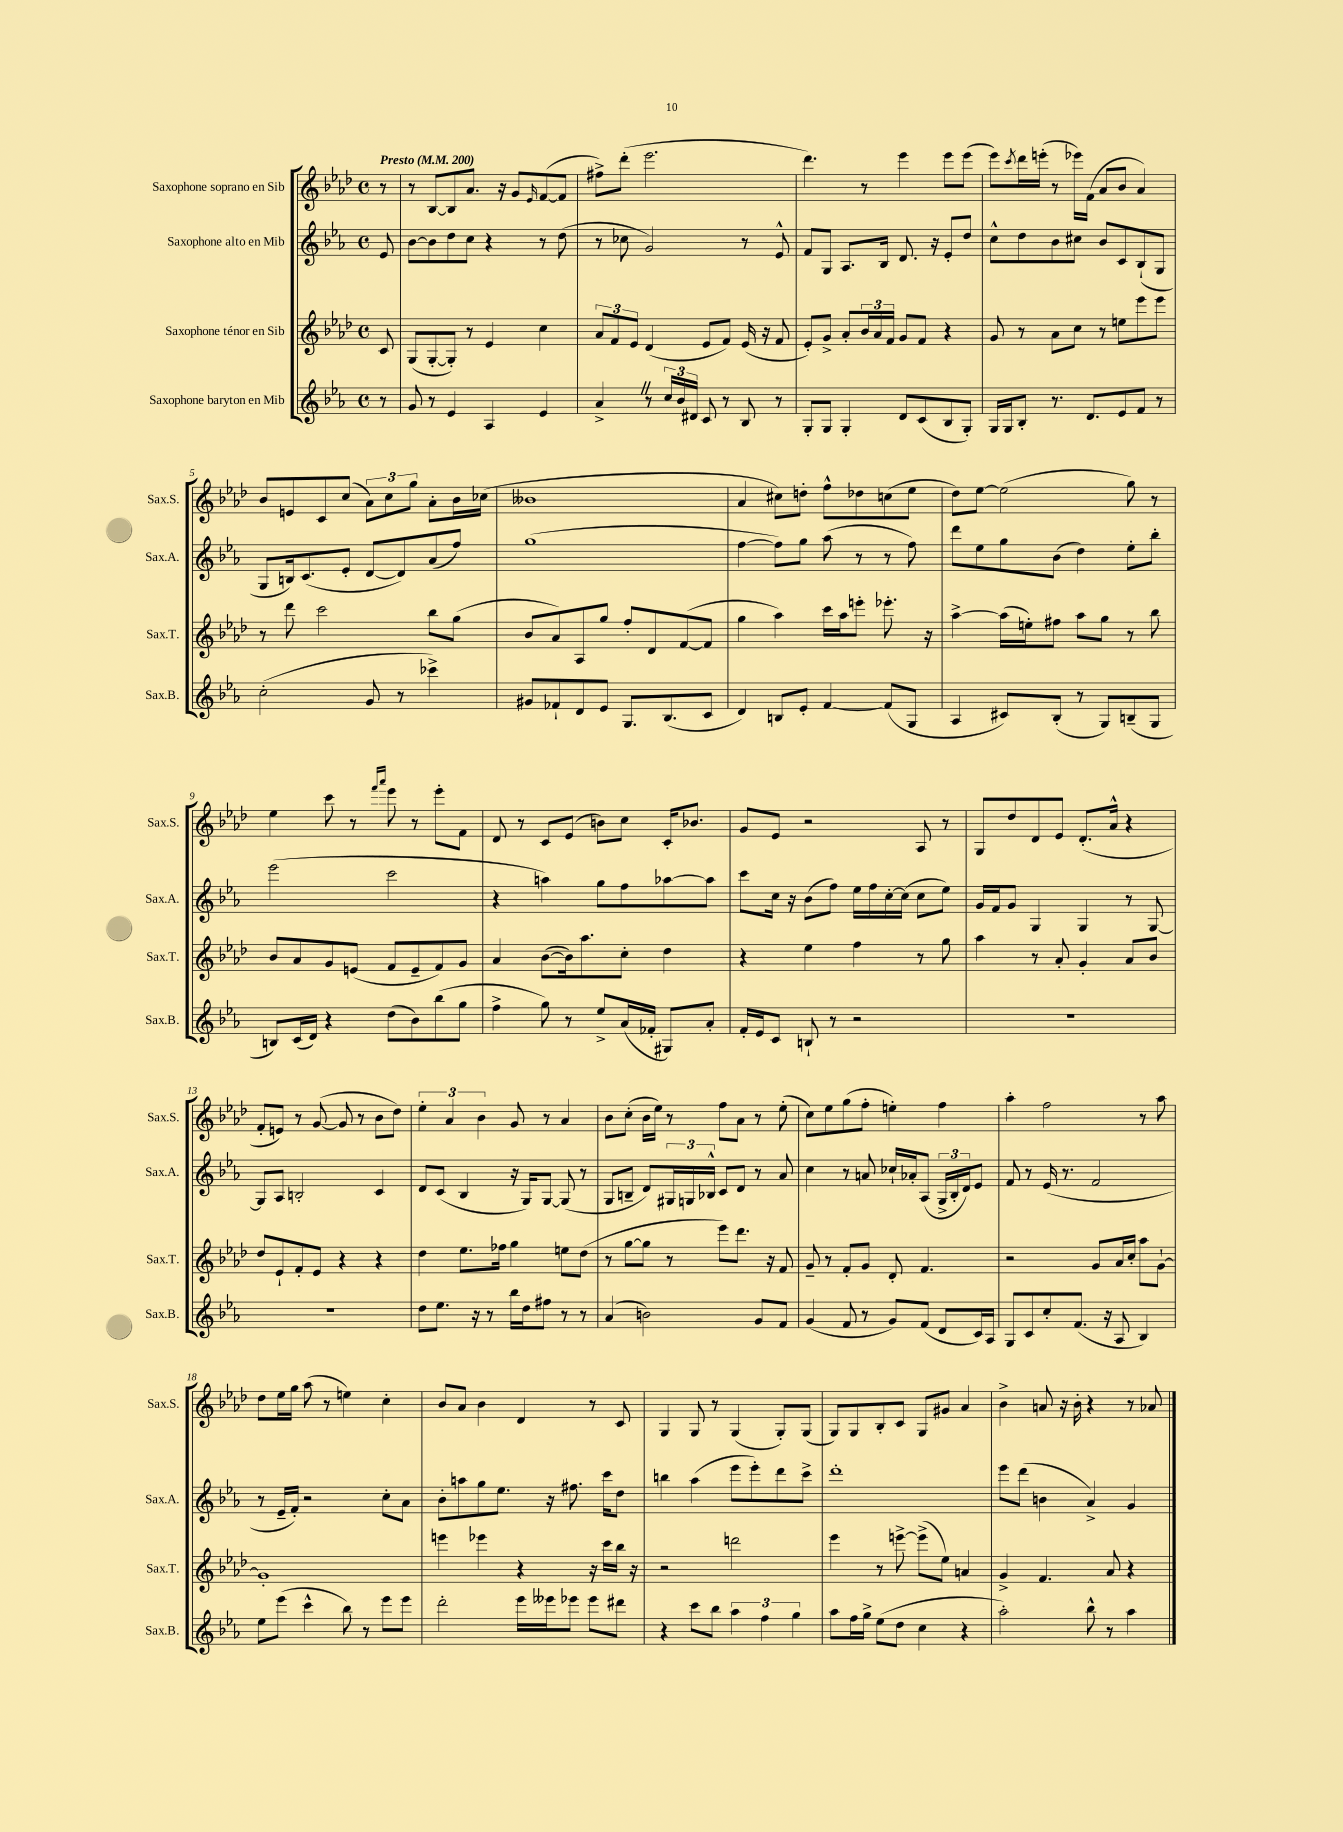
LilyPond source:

<<
\new StaffGroup <<
\new Staff = "s0" \with { instrumentName = "Saxophone soprano en Sib" shortInstrumentName = "Sax.S." } {
    \clef treble \key aes \major \defaultTimeSignature \time 4/4 \partial 8 \tempo "Presto" 4 = 200
    r8 |
    r8 bes8~ bes8 aes'8. r16 g'8 \grace { ees'16 } f'8~( f'8 |
    fis''8->) des'''8-.( ees'''2. |
    des'''4.) r8 ees'''4 ees'''8 ees'''8( |
    ees'''8) \acciaccatura { c'''8 } des'''16 e'''16-.( r8 ees'''16) f'16( aes'8 bes'8 aes'4) |
    bes'8 e'8 c'8 c''8( \tuplet 3/2 { aes'8) c''8 g''8 } aes'8-. bes'16 ces''16( |
    beses'1 |
    aes'4 cis''8) d''8-. f''8-^ des''8 c''8( ees''8 |
    des''8) ees''8~ ees''2( g''8) r8 |
    ees''4 c'''8 r8 \grace { f'''16 aes'''16 } ees'''8 r8 ees'''8-. f'8 |
    des'8 r8 c'8 ees'8( b'8) c''8 c'16-. bes'8. |
    g'8 ees'8 r2 aes8 r8 |
    g8 des''8 des'8 ees'8 des'8.-.( aes'16-^ r4 |
    f'8-. e'8) r8 g'8~( g'8 r8 bes'8 des''8) |
    \tuplet 3/2 { ees''4-. aes'4 bes'4 } g'8 r8 aes'4 |
    bes'8 c''8-.( bes'16 ees''16) r8 f''8 aes'8 r8 ees''8-.( |
    c''8) ees''8 g''8( f''8-. e''4-.) f''4 |
    aes''4-. f''2 r8 aes''8 |
    des''8 ees''16 g''16 aes''8( r8 e''4) c''4-. |
    bes'8 aes'8 bes'4 des'4 r8 c'8 |
    g4 g8 r8 g4( g8-.) g8( |
    g8) g8 bes8-. c'8 g8 gis'8 aes'4 |
    bes'4-> a'8 r16 bes'16-. r4 r8 aes'8 \bar "|." |
}
\new Staff = "s1" \with { instrumentName = "Saxophone alto en Mib" shortInstrumentName = "Sax.A." } {
    \clef treble \key ees \major \defaultTimeSignature \time 4/4 \partial 8
    ees'8 |
    bes'8~ bes'8 d''8 c''8 r4 r8 d''8( |
    r8 ces''8 g'2) r8 ees'8-^ |
    f'8 g8 aes8. bes16 d'8. r16 ees'8-. d''8 |
    c''8-^ d''8 bes'8 cis''8 bes'8 c'8 bes8-!( g8 |
    g8 b16) c'8.( ees'8-. d'8~ d'8) aes'8( f''8) |
    g''1( |
    f''4~ f''8) g''8 aes''8( r8 r8 f''8) |
    d'''8 ees''8 g''8 bes'8( d''4) ees''8-. bes''8-. |
    ees'''2( c'''2 |
    r4 a''4) g''8 f''8 aes''8~ aes''8 |
    c'''8 c''16 r16 bes'8( f''8) ees''16 f''16 c''16~-. c''16( c''8 ees''8) |
    g'16 f'16 g'8 g4 g4 r8 g8~ |
    g8 aes8 b2-. c'4 |
    d'8 c'8( bes4 r16 g16) g8~ g8( r8 |
    g8 b8-- d'8) \tuplet 3/2 { gis16 g16 bes16-^ } c'8 d'8 r8 aes'8 |
    c''4 r8 a'8 ces''16-! aes'16-. aes8( \tuplet 3/2 { g16-> bes16-. d'16) } ees'8 |
    f'8 r8 ees'16( r8. f'2 |
    r8 ees'16-- f'16-.) r2 c''8-. aes'8 |
    bes'8-. a''8 g''8 ees''8. r16 fis''8. c'''16 d''8 |
    b''4 aes''4( ees'''8 ees'''8-.) d'''8 c'''8-> |
    d'''1-. |
    ees'''8 d'''8( b'4 aes'4->) g'4 \bar "|." |
}
\new Staff = "s2" \with { instrumentName = "Saxophone ténor en Sib" shortInstrumentName = "Sax.T." } {
    \clef treble \key aes \major \defaultTimeSignature \time 4/4 \partial 8
    c'8 |
    g8( g8~-. g8-.) r8 ees'4 c''4 |
    \tuplet 3/2 { aes'8 f'8 ees'8 } des'4( ees'8 f'8) ees'16( r16 f'8 |
    ees'8-.) g'8-> aes'8-. \tuplet 3/2 { bes'16 aes'16 f'16 } g'8 f'8 r4 |
    g'8 r8 aes'8 c''8 r8 e''8 ees'''8 ees'''8 |
    r8 des'''8 c'''2 bes''8 g''8( |
    bes'8 aes'8) aes8 g''8 f''8-. des'8 f'8~( f'8 |
    g''4 aes''4) c'''16 aes''16 e'''8-. ees'''8.-. r16 |
    aes''4~-> aes''16( e''16-.) fis''8 aes''8 g''8 r8 bes''8 |
    bes'8 aes'8 g'8 e'8( f'8 e'8-- f'8) g'8 |
    aes'4 bes'8~( bes'16) aes''8. c''8-. des''4 |
    r4 ees''4 f''4 r8 g''8 |
    aes''4 r8 aes'8-. g'4-. aes'8 bes'8 |
    des''8 ees'8-! f'8-. ees'8 r4 r4 |
    des''4 ees''8. fes''16 g''4 e''8 des''8( |
    r8 g''8~ g''8 r8 ees'''8) des'''8. r16 f'8 |
    g'8-- r8 f'8-. g'8 des'8-. f'4. |
    r2 g'8 aes'16 c''16-. aes''8 g'8~-! |
    g'1-. |
    e'''4 ees'''4 r4 r16 c'''16 bes''16 r16 |
    r2 d'''2 |
    ees'''4 r8 e'''8~-> e'''8->( ees''8) a'4 |
    g'4-> f'4. aes'8 r4 \bar "|." |
}
\new Staff = "s3" \with { instrumentName = "Saxophone baryton en Mib" shortInstrumentName = "Sax.B." } {
    \clef treble \key ees \major \defaultTimeSignature \time 4/4 \partial 8
    r8 |
    g'8 r8 ees'4 aes4 ees'4 |
    aes'4-> \once \override BreathingSign.text = \markup { \musicglyph "scripts.caesura.straight" } \breathe r8 \tuplet 3/2 { c''16 bes'16 dis'16 } c'8 r8 bes8 r8 |
    g8-. g8 g4-. d'8 c'8( bes8 g8-.) |
    g16 g16 bes8-. r8. d'8. ees'8 f'8 r8 |
    c''2-.( g'8 r8 ces'''4->) |
    gis'8 fes'8-! d'8 ees'8 g8. bes8.( c'8 |
    d'4) b8 ees'8-. f'4~ f'8( g8 |
    aes4 cis'8) bes8-.( r8 g8) b8--( g8 |
    b8) c'16( d'16) r4 d''8( bes'8) bes''8( g''8 |
    f''4-> g''8) r8 ees''8-> aes'16( fes'16-. gis8) aes'8-. |
    f'16-. ees'16 c'8 b8-! r8 r2 |
    R1 |
    R1 |
    d''8 ees''8. r16 r8 bes''16 d''16 fis''8 r8 r8 |
    aes'4( b'2) g'8 f'8 |
    g'4( f'8 r8 g'8) f'8( d'8 c'16) aes16 |
    g8 c'8 c''8-. f'8.( r16 aes8 bes4) |
    ees''8 ees'''8( c'''4-^ bes''8) r8 ees'''8 ees'''8 |
    d'''2-. ees'''16 eeses'''16 ees'''8 ees'''8 dis'''8 |
    r4 c'''8 bes''8 \tuplet 3/2 { aes''4 f''4 g''4 } |
    aes''8 f''16 g''16-> ees''8( d''8 c''4 r4 |
    aes''2-.) bes''8-^ r8 aes''4 \bar "|." |
}
>>
>>
